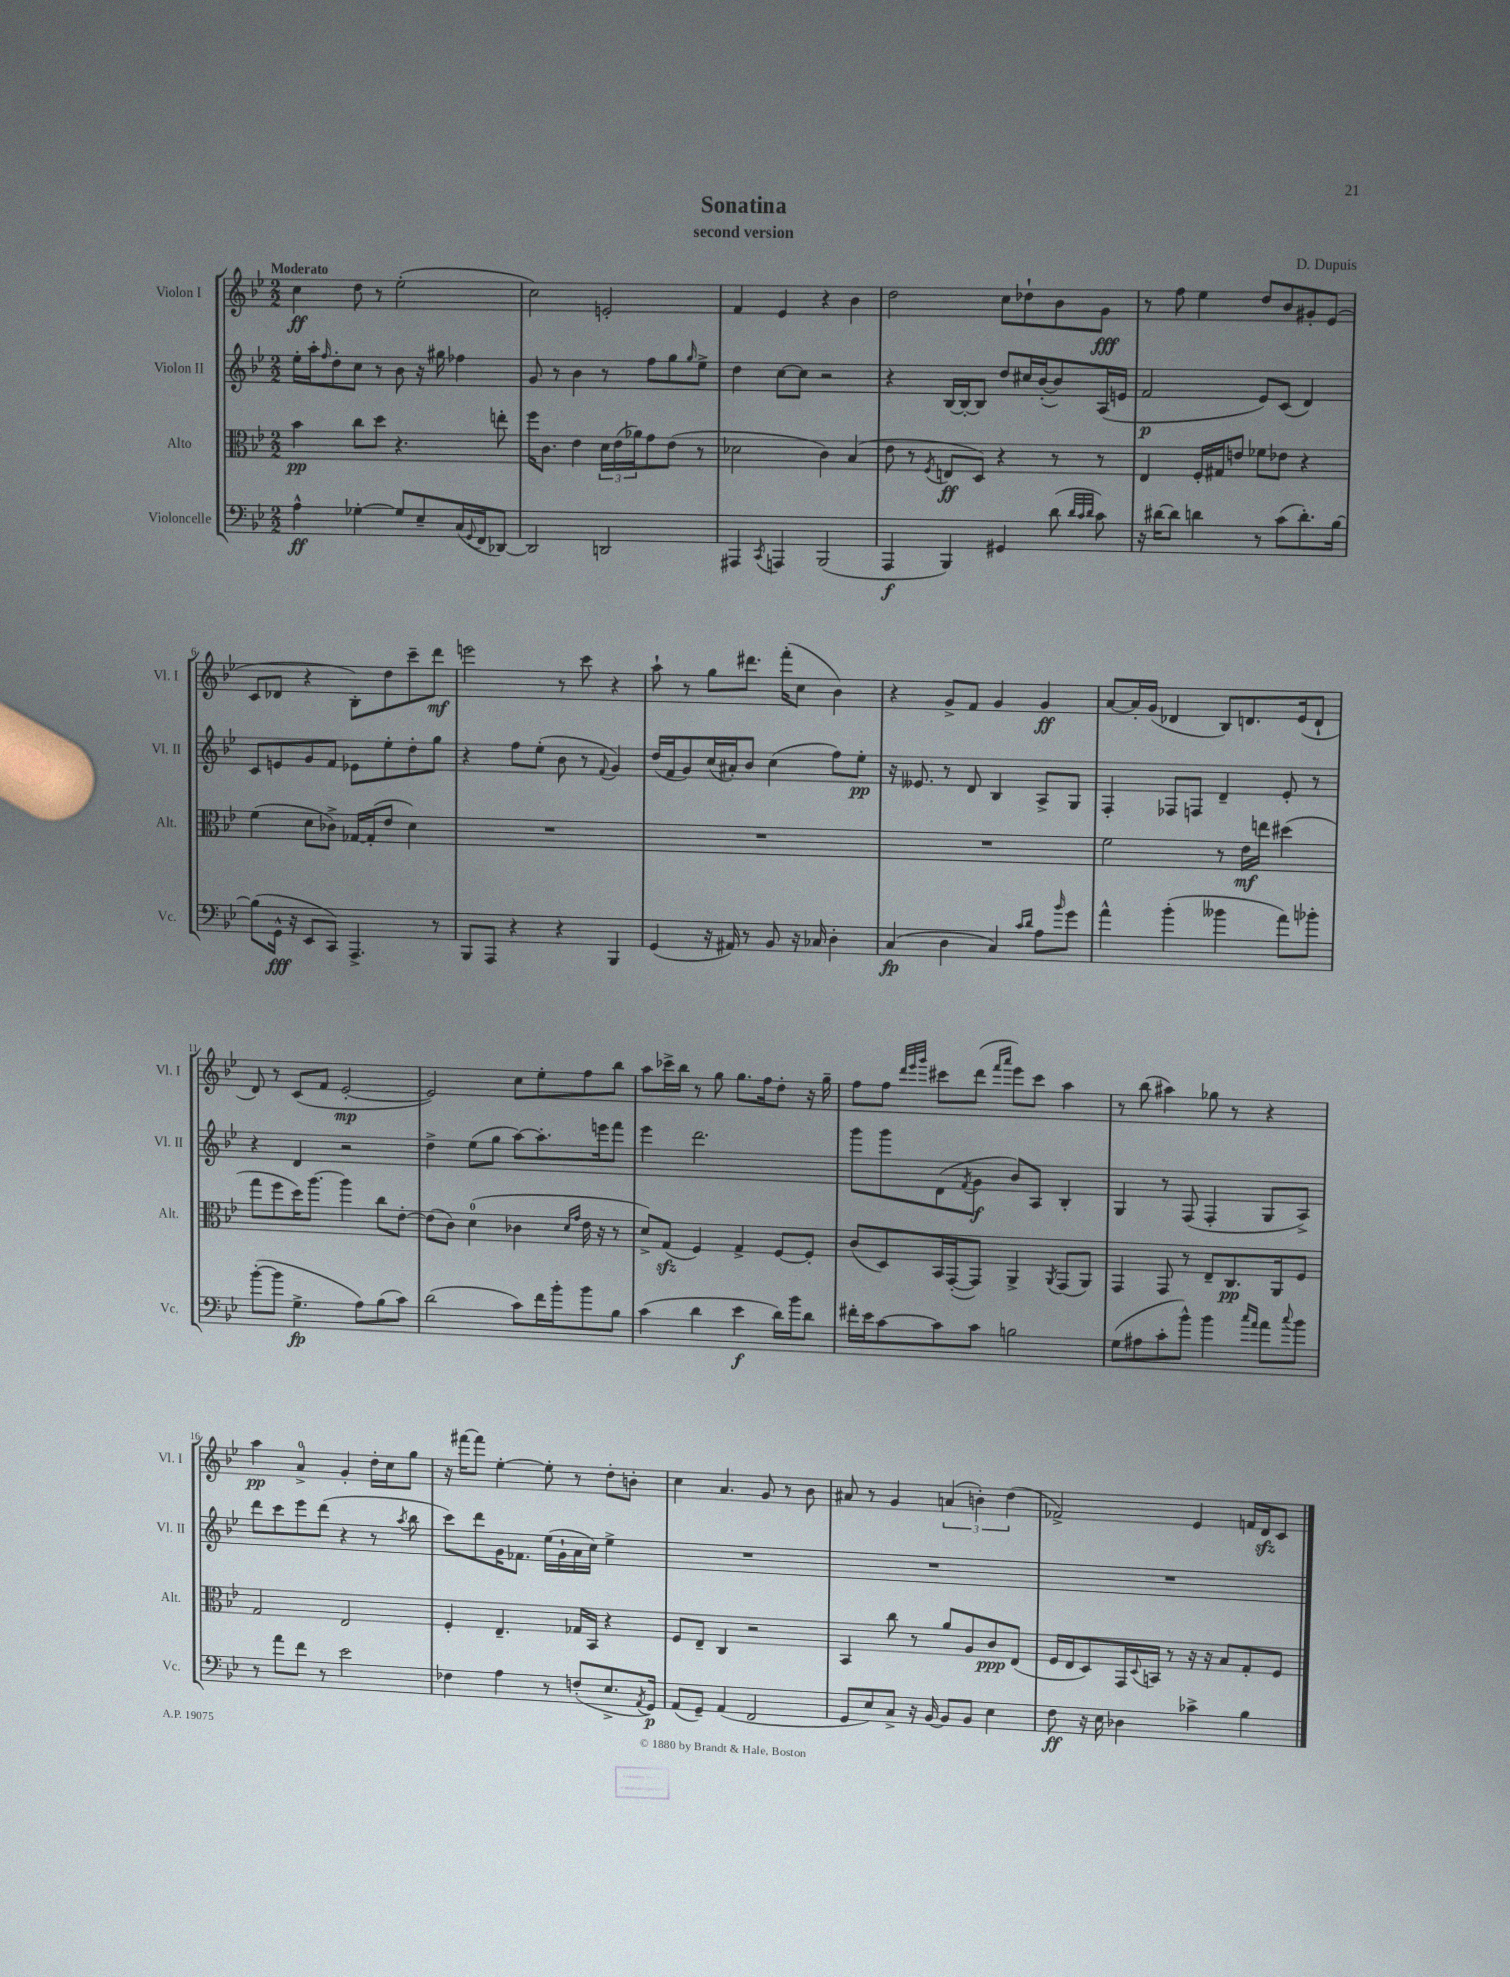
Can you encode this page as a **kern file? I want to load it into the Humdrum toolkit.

**kern	**kern	**kern	**kern
*staff4	*staff3	*staff2	*staff1
*clefF4	*clefC3	*clefG2	*clefG2
*k[b-e-]	*k[b-e-]	*k[b-e-]	*k[b-e-]
*M2/2	*M2/2	*M2/2	*M2/2
4A^^\	4b-\	16ee-'\LL	4cc\
.	.	16aa'\J	.
.	.	16qqff/	.
.	.	8dd'\	.
[4G-'\	8cc\L	8cc\J	8dd\
.	8dd\J	8r	8r
8G-/]L	4.r	8b-\	(2ee-'\
8E-~/	.	16r	.
.	.	16gg#\	.
(16C/L	.	4ff-\	.
8qqGG/	.	.	.
16FF/J	.	.	.
[8DD-/J)	8ee'\	.	.
=	=	=	=
2DD-/]	16ff\LK	8g/	2cc\)
.	8.c\J	.	.
.	.	8r	.
.	4e-\	4b-\	.
2DD/	24d\LL	8r	2e'/
.	(24e-\	.	.
.	24a-\J)	.	.
.	8g\	8ff\L	.
.	(8e-\J	8gg\	.
.	.	16qqgg/	.
.	8r	8ee-^\J	.
=	=	=	=
4AAA#/	2d-\	4dd\	4f/
8qCC/	.	.	.
4AAA/	.	[8cc\L	4e-/
.	.	8cc\]J	.
(2BBB-/	4c\)	2r	4r
.	(4B-/	.	4b-\
=	=	=	=
4AAA/	8e-\	4r	2dd\
.	8r	.	.
.	8qF/	.	.
4BBB-/)	8E/L	[16B-/LL	.
.	.	16B-'/_J	.
.	8D/J)	8B-/]J	.
4GG#/	4r	8dd/L	8cc\L
.	.	16cc#/L	8dd-`\
.	.	([16b-'/J	.
(8d\	8r	8b-/])	8b-\
32qqd/LLL	.	.	.
32qqc/	.	.	.
32qqd/JJJ	.	.	.
8c\)	8r	(16A/L	8g\J
.	.	16e/JJ	.
=	=	=	=
16r	4E-/	2f/	8r
[16d#\LK	.	.	.
8d#\]J	.	.	8ff\
4d\	16F'/LL	.	4ee-\
.	16G#/J	.	.
.	8e/J	.	.
8r	8f-\L	8e-/L)	8dd/L
(8c\L	8e-\J	(8c/J	8b-/
8.d'\)	4r	4d/)	8g#'/
.	.	.	(8e-/J
[16B-\Jk	.	.	.
=	=	=	=
(8B-\]L	(4f\	8c/L	8c/L
16GG^^\Jk	.	8e/	8d-/J
16r	.	.	.
8EE-/L	8d\L	8g/	4r
8CC/J)	8c-^\J)	8f/J	.
4.AAA^/	[16G-/LL	8e-\L	8B-'\L)
.	(16G-'/]J	.	.
.	8e-/J	8ee-'\	8dd\
.	4d\)	8dd'\	8ccc~\
8r	.	8gg\J	8ddd\J
=	=	=	=
8BBB-/L	1r	4r	2eee\
8AAA/J	.	.	.
4r	.	8ff\L	.
.	.	(8ee-'\J	.
4r	.	8b-\	8r
.	.	8r	8ccc\
.	.	8qqf/	.
4BBB-/	.	4g/)	4r
=	=	=	=
(4GG/	1r	(16dd/LL	8aa`\
.	.	16f/J	.
.	.	8g/)	8r
16r	.	(16cc/L	8gg\L
16AA#/)	.	16a#'/J)	.
8r	.	8b-/J	8.ddd#\J
8BB-/	.	(4cc\	.
.	.	.	(16fff'\LK
16r	.	.	8cc\J
16C-/	.	.	.
4D'\	.	8ff\L)	4b-\)
.	.	8ee-'\J	.
=	=	=	=
(4C/	1r	16r	4r
.	.	8.e--/	.
4D\	.	8r	8g^/L
.	.	8d/	8f/J
4C/)	.	4B-/	4g/
16qqc/LL	.	.	.
16qqd/JJ	.	.	.
8A\L	.	8A^/L	4g/
16qqb-/	.	.	.
8g\J	.	8G/J	.
=	=	=	=
4a^^\	2f\	4F'/	[8a/L
.	.	.	16a'/]L
.	.	.	(16g/JJ
(4b-'\	.	8F-/L	4d-/
.	.	8F/J	.
4b--\	8r	4d~/	8B-/L)
.	16e-\LL	.	8.d/
.	16ee\JJ	.	.
8a\L)	(4dd#\	8e-'/	.
.	.	.	(16e-/k
8b-'\J	.	8r	8d`/J
=	=	=	=
([8b-'\L	8gg\L	4r	8d/)
8b-\]J	8ff\	.	8r
4.G^\	16dd\K)	4d/	(8c/L
.	[8.aa\J	.	.
.	.	.	8f/J
.	4aa\]	2r	[2e-'/
8A\L)	.	.	.
(8B-\	8cc\L	.	.
8c\J)	[8e-'\J	.	.
=	=	=	=
(2d\	(8e-\]L	4dd^\	2e-/])
.	8c\J)	.	.
.	(4d\	(8ee-\L	.
.	.	8gg\J	.
8c\L)	4c-\	[8aa\L)	8cc\L
16f\L	.	8.aa'\]	8ee-'\
16b-'\J	.	.	.
.	16qqd/LL	.	.
.	16qqg/JJ	.	.
8b-\	16e-\	.	8ff\
.	16r	16eee\k	.
8B-\J	8r	8fff\J	8bb-\J
=	=	=	=
(4c\	8d^/L)	4eee-\	8aa\L
.	(8G/J	.	16ccc-^\L
.	.	.	16bb-\JJ
4d\	4F/)	2.ddd\	8r
.	.	.	8gg\
4e-\	4G^/	.	8.gg\L
.	.	.	16ff\k
16d\LL)	[8F/L	.	8dd'\J
16b-\J	.	.	.
8d\J	8F'/]J	.	16r
.	.	.	16gg~\
=	=	=	=
16f#'\LL	(8c/L	8ggg\L	8ff\L
16e-\J	.	.	.
[8c\	8D/)	8ggg\	8ff\J
.	.	.	32qqddd/LLL
.	.	.	32qqeee-/
.	.	.	32qqggg/JJJ
8c\]	16BB-/L	(8d\	8ccc#\L
.	([16GG'/J	.	.
.	.	8qf/	.
8c\J	8GG/]J)	8g\J	(8ddd\J
.	.	.	16qqfff/LL
.	.	.	16qqaaa/JJ
2B\	4AA^/	8b-/L)	8eee-\L)
.	.	8A/J	8ccc#\J
.	8qAA/	.	.
.	(8GG/L	4B-'/	4aa\
.	8AA/J)	.	.
=	=	=	=
(8G\L	4GG/	4G/	8r
8A#\	.	.	(8bb-\
8c'\	8GG/	8r	4aa#\)
8b-^^\J)	8r	(8F/	.
4b-\	8E-~/L	4F'/	8gg-\
.	8.C/	.	8r
16qqcc/LL	.	.	.
16qqa/JJ	.	.	.
8a\L	.	8G/L	4r
.	16AA/k	.	.
8qqcc/	.	.	.
8b-\J	8F/J	8A^/J)	.
=	=	=	=
8r	2G/	8ddd\L	4aa\
8a\L	.	8ccc\	.
8f\J	.	8eee-\	4a^/
8r	.	(8ddd\J	.
2e-\	2E-/	4r	4g'/
.	.	8r	16dd'\LL
.	.	.	16cc\J
.	.	8qaa/	.
.	.	8bb-\	8gg\J
=	=	=	=
4F-\	4F'/	8ccc\L)	16r
.	.	.	[16fff#\LK
.	.	8ddd\	8fff#\]J
4A\	4.E-~/	16g\K	[4ee-'\
.	.	8.f-\J	.
8r	.	(16ee-\LL	8ee-'\]
.	.	16g`\	.
(8F'/L	16G-/LL	16a\	8r
.	16BB-/JJ	16cc\JJ)	.
8.E-^/	4r	4ee-^\	8dd'\L
.	.	.	8b'\J
8qAA/	.	.	.
16GG/Jk)	.	.	.
=	=	=	=
(8AA/L	8F/L	1r	4cc\
8GG~/J)	8E-~/J	.	.
(4AA/	4C/	.	4.a/
2FF/	2r	.	.
.	.	.	8g/
.	.	.	8r
.	.	.	8b-\
=	=	=	=
8GG/L	4BB-/	1r	8a#/
8E-/)	.	.	8r
8C^/J	8cc\	.	4g/
16r	8r	.	.
[16BB-/	.	.	.
8BB-/]L	8a/L	.	(6a/
8BB-/J	8A/	.	.
.	.	.	6b'\)
4E-\	8c/	.	.
.	.	.	(6dd\
.	(8E-/J	.	.
=	=	=	=
8F\	16F/LL	1r	2f-^/)
.	16E-/J	.	.
16r	8D/)	.	.
16E-\	.	.	.
4D-\	16GG/L	.	.
.	8qqD/	.	.
.	16BB/JJ	.	.
.	8r	.	.
4c-^\	16r	.	4e-/
.	16r	.	.
.	8B-/L	.	.
4B-\	8G'/	.	16f/LL
.	.	.	16d/J
.	8F/J	.	8c/J
==	==	==	==
*-	*-	*-	*-
